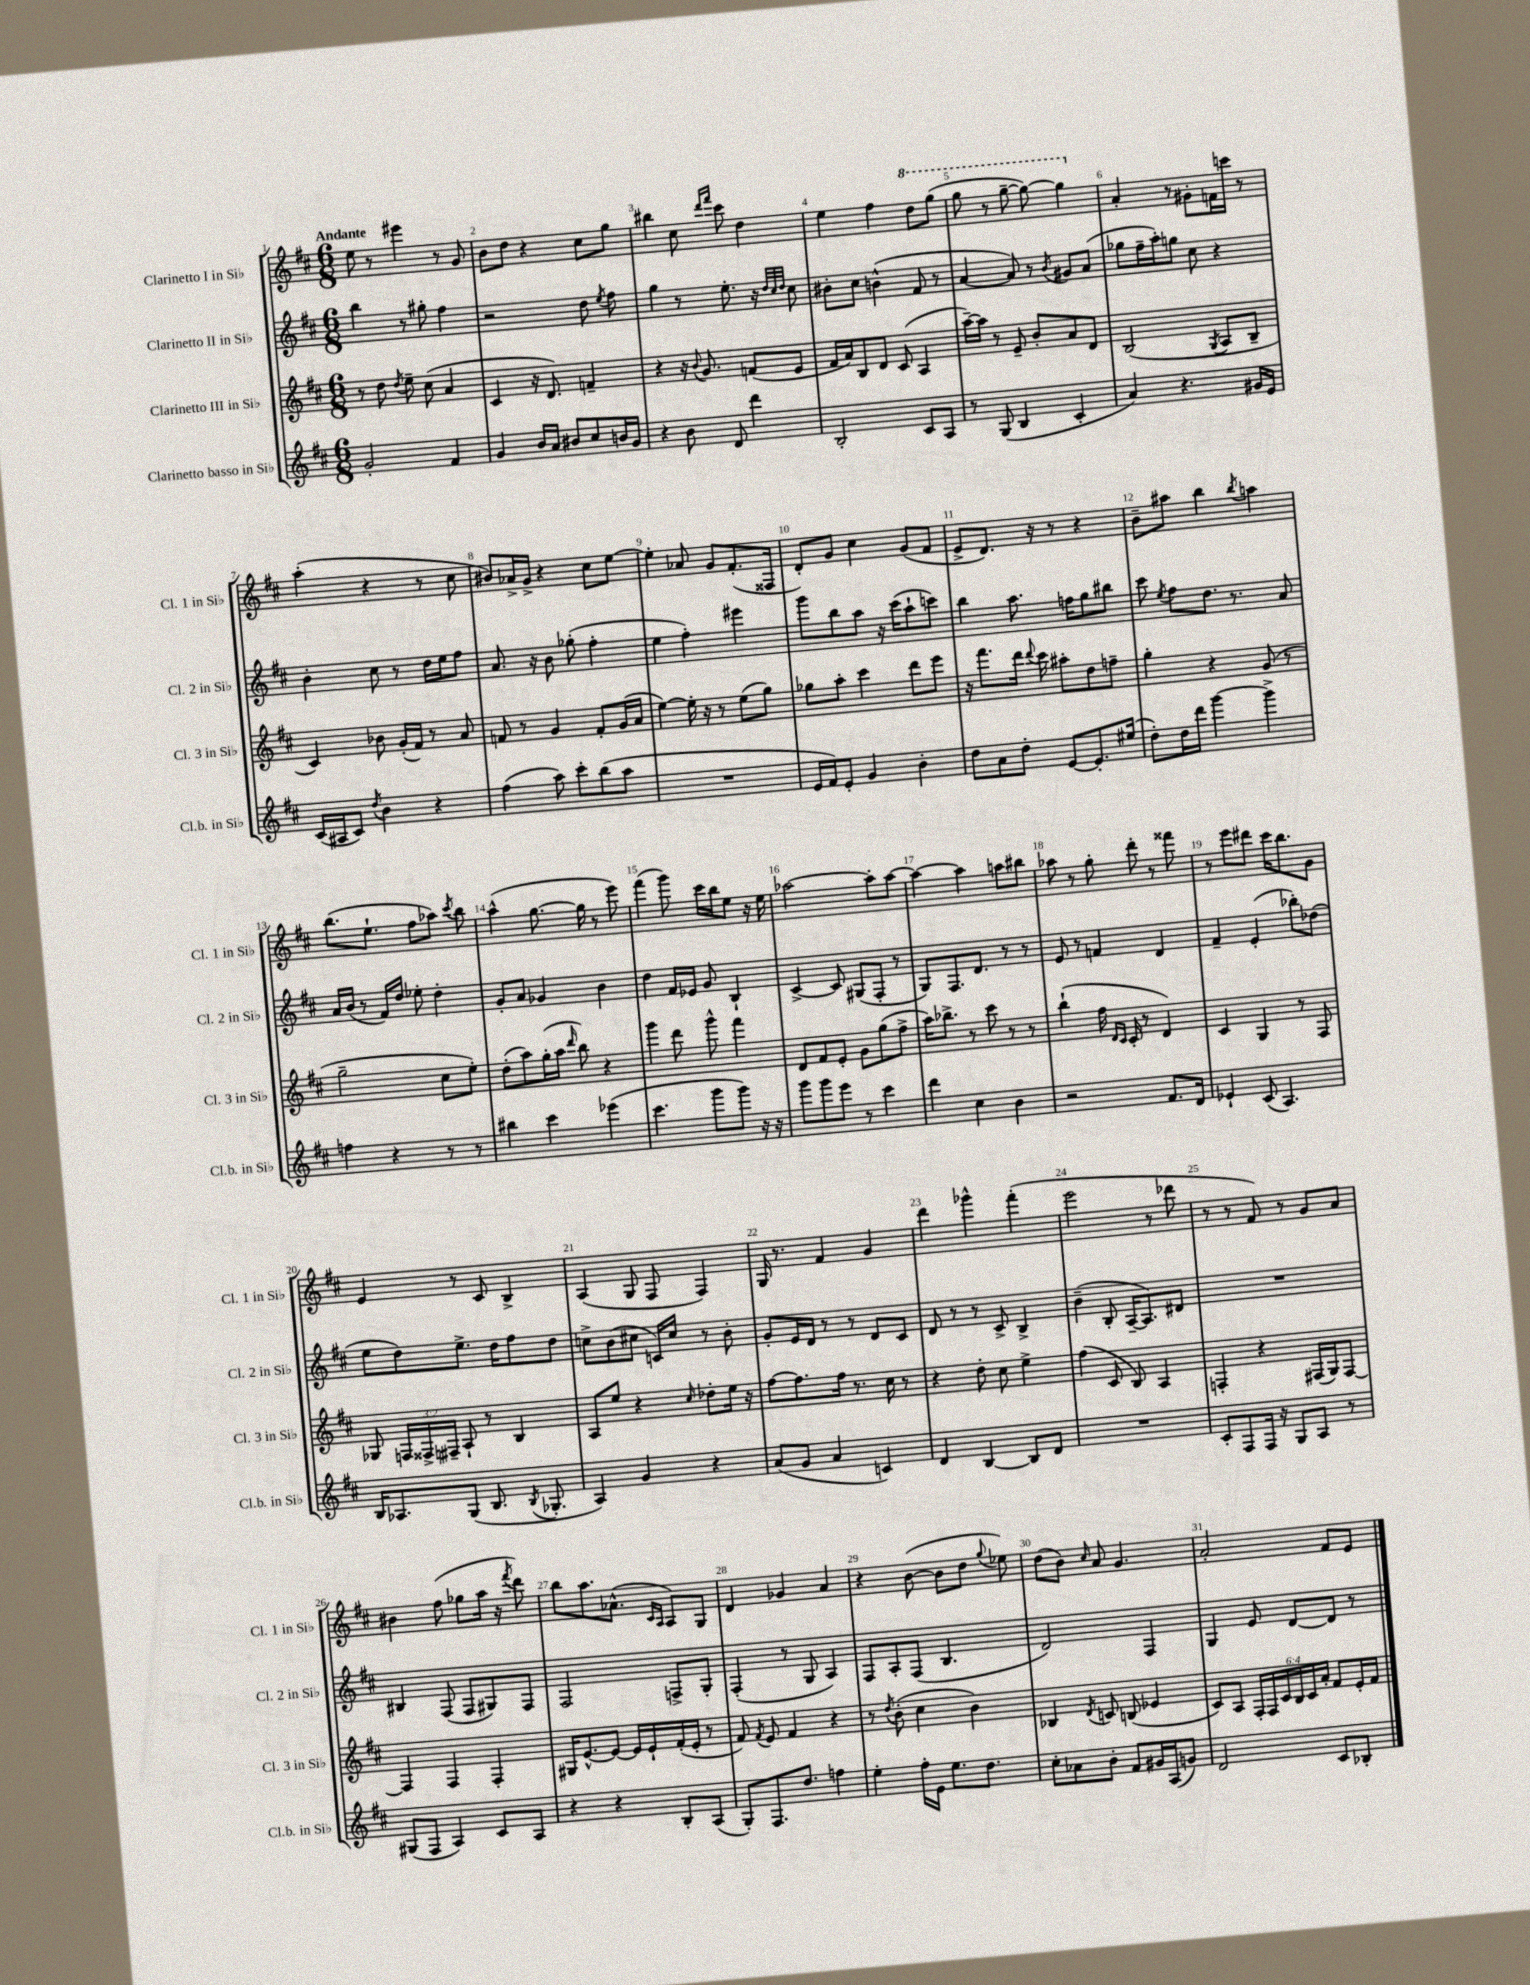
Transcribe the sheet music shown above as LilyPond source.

<<
\new StaffGroup <<
\new Staff = "s0" \with { instrumentName = "Clarinetto I in Sib" shortInstrumentName = "Cl. 1 in Sib" } {
    \clef treble \key d \major \numericTimeSignature \time 6/8 \tempo "Andante"
    \autoBeamOff e''8 r8 eis'''4 r8 g'8 |
    b'8[ d''8] r4 cis''8[ g''8] |
    bis''4 cis''8 \grace { d'''16[ fis'''16] } cis'''8 d''4 |
    e''4 fis''4 \ottava #1 d'''8[ g'''8]( |
    g'''8 r8 g'''8~-- g'''8~) g'''4 \ottava #0 |
    a'4-. r8 gis'8[-. f'16 c'''16] r8 |
    a''4-.( r4 r8 cis''8 |
    bis'8[) aes'16-> g'16]-> r4 cis''8[ e''8]~ |
    e''4-. aes'8 g'8[ fis'8.-.( fisis16] |
    d'8[-.) g'8] cis''4 g'8[( fis'8] |
    e'8[-> d'8.]) r16 r8 r4 |
    b'8[-- ais''8] b''4 \acciaccatura { b''8 } a''4 |
    b''8.[( e''8.]-! fis''8[ aes''8]) \acciaccatura { cis'''8 } b''8 |
    a''4-^( g''8.~ g''16 r8 e'''8) |
    fis'''4( g'''8) cis'''16[ b''16 e''8] r16 e''16 |
    aes''2~ aes''8[-. aes''8]~ |
    aes''4~ aes''4 a''8[ bis''8] |
    aes''8 r8 g''8-. d'''8-. r8 fisis'''8 |
    r8 e'''8[ dis'''8] cis'''16[ b''8. g'8] |
    e'4 r8 cis'8 b4-> |
    a4( g8 fis8 fis4) |
    g16 r8. fis'4 g'4 |
    d'''4 ges'''4-^ fis'''4-.( |
    e'''2 r8 des'''8 |
    r8 r8 fis'8) r8 g'8[ a'8] |
    bis'4 fis''8( ges''8[ a''16] r16 \acciaccatura { fis'''8 } d'''8) |
    b''8[ a''8. aes'8.]-^( \grace { cis'16[ a16] } a8[) g8] |
    d'4 ges'4 a'4 |
    r4 b'8~( b'8[ d''8] \appoggiatura { g''8 } ees''8) |
    d''8[( b'8]) \grace { cis''16 } a'8 g'4. |
    a'2-. fis'8[ e'8] \bar "|." |
}
\new Staff = "s1" \with { instrumentName = "Clarinetto II in Sib" shortInstrumentName = "Cl. 2 in Sib" } {
    \clef treble \key d \major \numericTimeSignature \time 6/8
    \autoBeamOff b''4 r8 gis''8-. fis''4 |
    r2 d''8 \acciaccatura { e''8 } fis''8 |
    g''4 r8 e''8.-. r16 \grace { d''32[ cis''32 d''32] } cis''8 |
    bis'8[-. cis''8] b'4-^( fis'8 r8 |
    a'4~ a'8) r8 \acciaccatura { b'8 } gis'8[ a'8]( |
    ges''8[ fis''16-- a''16-.) g''8] cis''8 r4 |
    b'4-. cis''8 r8 d''16[ e''16 fis''8] |
    a'8. r16 b'8 ges''8-.( fis''4-. |
    e''4 fis''4-.) eis'''4 |
    g'''8[ b''8 a''8] r16 cis'''16[( a''8-! c'''8]) |
    b''4 a''8. f''16[ g''8 bis''8] |
    cis'''8 \acciaccatura { e''8 } fis''8[ d''8.] r8. a'8 |
    a'16[ b'16]( r8 fis'16[) d''16] ees''8-. d''4-. |
    g'8[-. a'8] ges'4 b'4 |
    d''4 fis'16[ ees'16] g'8 b4-! |
    cis'4~-> cis'8 gis8[( fis8]-. r8 |
    g8[) fis8. d'8.] r8 r8 |
    e'8 r8 f'4 d'4 |
    fis'4-- e'4-.( bes''8[-.) des''8]( |
    e''8[ d''8) e''8.]-> d''16[ fis''8 d''8] |
    c''8[-> b'8( cis''8] c'16[) cis''16] r8 b'8-. |
    g'8[-. e'16 d'16] r8 r8 d'8[ cis'8] |
    d'8 r8 r8 cis'8-> b4-> |
    b'4--( b8-. a16[~-- a8.) dis'8] |
    R2. |
    bis4 fis8( fis8[ gis8) fis8] |
    fis2 f8[-> g8]-. |
    fis4-.( r8 g8 a4) |
    fis8[ a8-. fis8]( b4. |
    d'2) fis4 |
    g4 e'8 d'8[~ d'8] r8 \bar "|." |
}
\new Staff = "s2" \with { instrumentName = "Clarinetto III in Sib" shortInstrumentName = "Cl. 3 in Sib" } {
    \clef treble \key d \major \numericTimeSignature \time 6/8 \override Staff.TupletNumber.text = #tuplet-number::calc-fraction-text
    \autoBeamOff r8 d''8 \acciaccatura { d''8 } e''8-- cis''8( a'4 |
    cis'4 r16 d'8.) f'4-- |
    r4 r16 \appoggiatura { b'8 } g'8. f'8[( e'8] |
    fis'16[ a'16) b8 d'8] cis'8( a4 |
    a''16[~--) a''16] r8 e'8-- b'8[-. a'8 d'8] |
    b2( \acciaccatura { g8 } a8[ b8]-- |
    cis'4) bes'8 g'16[-.( fis'16]) r8 a'8 |
    f'8 r8 g'4 f'8[-. g'16( a'16] |
    e''4~) e''16-. r16 r8 e''8[( g''8]) |
    ges''8[ a''8]-. cis'''4 d'''8[ e'''8] |
    r16 fis'''8.[ d'''16] \appoggiatura { d'''8 } cis'''16 ais''8[-. d''8 f''8]-- |
    g''4-. r4 g'8( r8 |
    g''2-- cis''8[ e''8]-.) |
    d''8[-.( a''8) g''16-.( a''16] \grace { d'''16 } b''8) r4 |
    g'''4 d'''8 g'''8-^ fis'''4 |
    d'8[ fis'8 e'8]-. g'8[ g''8( fis''8]-> |
    a''16[) bes''8.]-> r8 cis'''8 r8 r8 |
    b''4-!( fis''16 \grace { d'16[ cis'16] } cis'16-. r8 d'4) |
    cis'4 g4 r8 fis8 |
    ges8 \tuplet 3/2 { f16[ fisis16-> fis16]-- } a8-! r8 b4 |
    a8[ e''8] r4 \grace { cis''16 } des''8[-. e''16] r16 |
    fis''8[~ fis''8. fis''16] r8. cis''16 r8 |
    r4 d''8-. cis''8 e''4-> |
    fis''4( cis'8 b8) a4 |
    f4-. r4 fis16[( g16) fis8]~ |
    fis4 fis4 fis4-. |
    gis16[ e'8.~-^ e'8]~ e'16[ e'16-! fis'16-.( e'16]-. r8 |
    fis'8) \acciaccatura { fis'8 } e'8 fis'4 r4 |
    r8 \acciaccatura { d''8 } b'8-.( cis''4 b'4) |
    bes4 \acciaccatura { d'8 } c'8 b8( ees'4 |
    cis'8[) a8] \tuplet 6/4 { fis16[-. fis16 cis'16 b16 cis'16 a'16]-. } fis'8[ e'16-. fis'16] \bar "|." |
}
\new Staff = "s3" \with { instrumentName = "Clarinetto basso in Sib" shortInstrumentName = "Cl.b. in Sib" } {
    \clef treble \key d \major \numericTimeSignature \time 6/8
    \autoBeamOff g'2-. fis'4 |
    g'4 b'16[ a'16] bis'8[ cis''8 b'16 g'16] |
    r4 b'8 d'8 d'''4 |
    b2-. cis'8[ a8] |
    r8 g8( b4 cis'4-. |
    a'4) r4. gis'16[ e'16] |
    cis'16[( ais16 cis'8]) \acciaccatura { d''8 } b'4 r4 |
    fis''4( a''8) cis'''8[-. b''8( a''8] |
    R2. |
    e'16[ fis'16) e'8]-. g'4 b'4-. |
    d''8[ a'8 d''8]-. e'8[~ e'8.-. eis''16]( |
    d''8[-.) d''16 d'''16] g'''4~ g'''4-> |
    f''4 r4 r8 r8 |
    bis''4 cis'''4 ees'''4( |
    cis'''4. g'''8[ g'''8]) r16 r16 |
    g'''8[ g'''8 e'''8] r8 cis'''4 |
    d'''4 cis''4 b'4 |
    r2 fis'8.[ d'16] |
    ees'4-! cis'8( a4.) |
    b16[ aes8. g8]( b8. \acciaccatura { b8 } ges8.-. |
    a4) g'4 r4 |
    a'8[( g'8] a'4 c'4) |
    d'4 b4~ b8[ d'8] |
    R2. |
    cis'8[-. fis8 fis16] r16 g8[ a8] r8 |
    gis8[( fis8] a4) cis'8[ a8] |
    r4 r4 b8[-. a8]( |
    g8[-.) fis8. d''8.] f''4 |
    e''4-. fis''16[-. e'16] e''8.[ d''8.] |
    cis''8[-. aes'8 b'8]-. fis'8[ gis'16 a16( g'8]) |
    d'2 cis'8[ bes8]-. \bar "|." |
}
>>
>>
\layout { \context { \Score \override BarNumber.break-visibility = ##(#f #t #t) barNumberVisibility = #all-bar-numbers-visible } }
